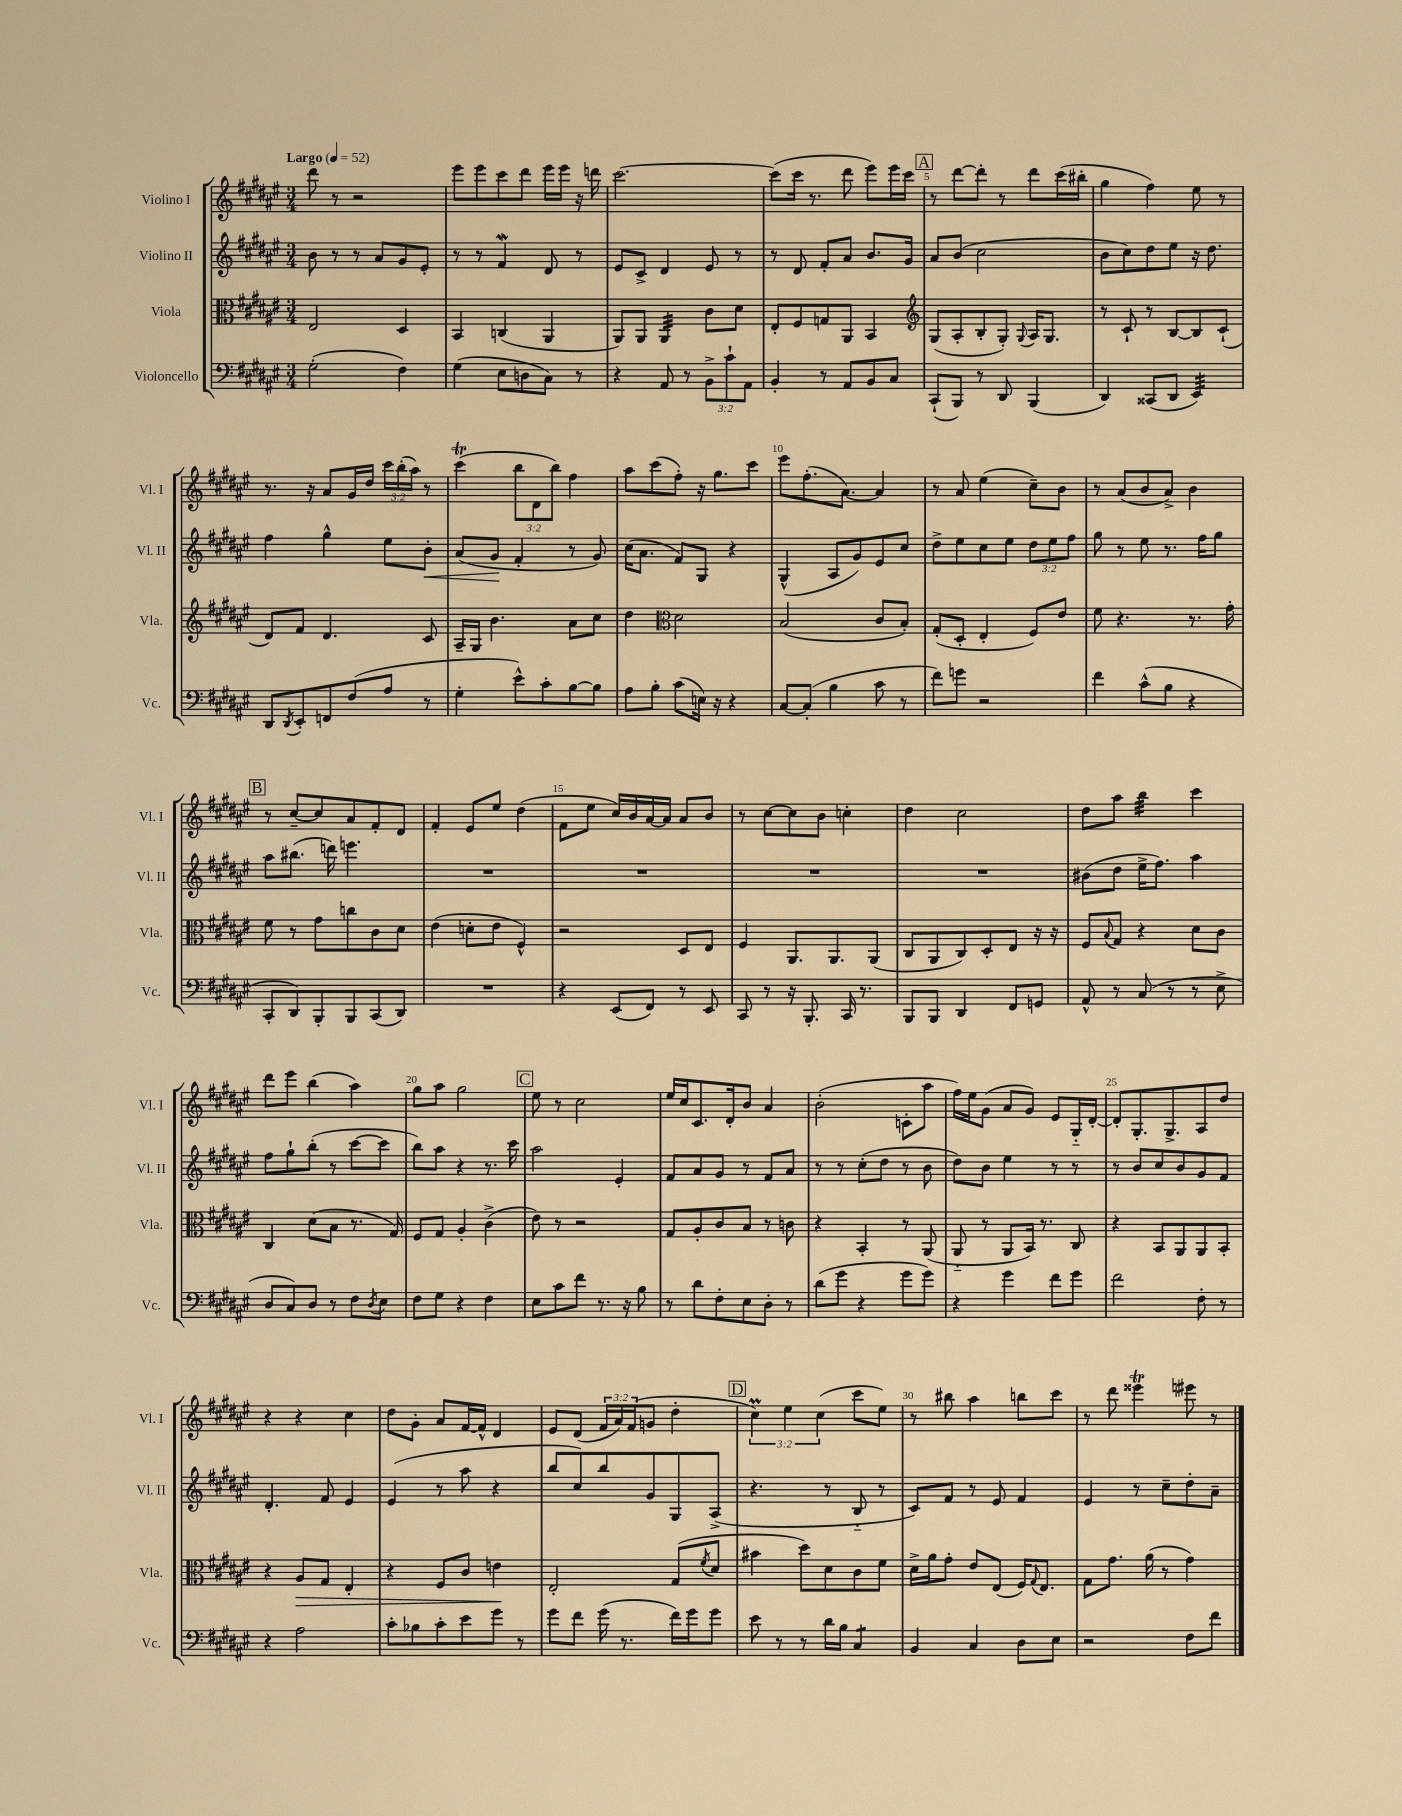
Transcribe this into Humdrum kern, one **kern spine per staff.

**kern	**kern	**kern	**kern
*staff4	*staff3	*staff2	*staff1
*clefF4	*clefC3	*clefG2	*clefG2
*k[f#c#g#d#a#e#]	*k[f#c#g#d#a#e#]	*k[f#c#g#d#a#e#]	*k[f#c#g#d#a#e#]
*M3/4	*M3/4	*M3/4	*M3/4
*MM52	*MM52	*MM52	*MM52
(2G#'\	2E#/	8b\	8ddd#\
.	.	8r	8r
.	.	8r	2r
.	.	8a#/L	.
4F#\)	4D#/	8g#/	.
.	.	8e#'/J	.
=	=	=	=
(4G#\	4BB/	8r	8eee#\L
.	.	8r	8eee#\
8E#\L	(4C/	4f#/	8ccc#\
8D\	.	.	8ddd#\J
8C#\J)	4AA#/	8d#/	16eee#\LL
.	.	.	16eee#\JJ
8r	.	8r	16r
.	.	.	16ddd\
=	=	=	=
4r	8AA#/L)	8e#/L	[2.ccc#\
.	8AA#/J	8c#^/J	.
8AA#/	4AA#/	4d#/	.
8r	.	.	.
12BB^\L	8c#\L	8e#/	.
12c#`\	.	.	.
.	8d#\J	8r	.
12AA#\J	.	.	.
=	=	=	=
4BB'/	8E#'/L	8r	(8ccc#\]L
.	8F#/	8d#/	16ccc#\Jk
.	.	.	8.r
8r	8G/	8f#'/L	.
8AA#/L	8AA#/J	8a#/J	8ddd#\
8BB/	4BB/	8.b/L	8eee#\L)
8C#/J	.	.	16eee#\L
.	.	16g#/Jk	16ccc#\JJ
=	=	=	=
*	*clefG2	*	*
(8CC#`/L	(8G#/L	8a#/L	8r
8BBB/J)	8A#'/	(8b/J	[8ddd#\L
8r	8B'/	2cc#\	8ddd#'\]J
8DD#/	8G#'/J)	.	8r
.	8qqG#/	.	.
(4BBB/	16A#/LK	.	8ddd#\L
.	8.G#/J	.	.
.	.	.	(16ccc#\L
.	.	.	16bb#'\JJ
=	=	=	=
4DD#/)	8r	8b\L	4gg#\
.	8c#`/	8cc#\)	.
(8CC##/L	8r	8dd#\	4ff#\)
8DD#/J	[8B/L	8ee#\J	.
4EE#/)	8B/]	16r	8ee#\
.	.	8.dd#\	.
.	(8c#`/J	.	8r
=	=	=	=
8DD#/L	8d#/L)	4ff#\	8.r
8qDD#/	.	.	.
8EE#'/	8f#/J	.	.
.	.	.	16r
8FF/	4.d#/	4gg#^^\	8a#/L
(8F#/	.	.	16g#/L
.	.	.	16dd#/JJ
8A#/J	.	8ee#\L	24ccc#\LL
.	.	.	(24bb'\
.	.	.	24aa#\JJ)
8r	8c#/	8b'\J	8r
=	=	=	=
4G#'\	16A#~/LL	(8a#/L	(4ccc#\
.	16G#/JJ	.	.
.	4.b\	8g#/J	.
8e#^^\L)	.	4f#'/	12bb\L
.	.	.	12d#\
8c#'\	.	.	.
.	.	.	12bb\J)
[8B\	8a#\L	8r	4ff#\
8B\]J	8cc#\J	8g#/)	.
=	=	=	=
8A#\L	4dd#\	(16cc#\LK	8aa#\L
.	.	8.a#\J	.
8B'\J	.	.	(8ccc#\
*	*clefC3	*	*
(8c#\L	2d#\	8f#/L)	8ff#'\J)
16E\Jk)	.	8G#/J	16r
16r	.	.	8.gg#\L
4r	.	4r	.
.	.	.	8ccc#\J
=	=	=	=
[8C#/L	(2B/	(4G#^^/	8eee#\L
(8C#'/]J	.	.	(8.ff#'\
4B\	.	8A#/L	.
.	.	.	[8.a#\J)
.	.	8g#/)	.
8c#\	8c#/L	8e#/	4a#/]
8r	8B'/J)	8cc#/J	.
=	=	=	=
8f#\L)	(8G#'/L	8dd#^\L	8r
8g\J	8D#'/J	8ee#\	8a#/
2r	4E#'/	8cc#\	(4ee#\
.	.	8ee#\J	.
.	8F#/L)	12dd#\L	8cc#~\L)
.	.	12ee#\	.
.	8e#/J	.	8b\J
.	.	12ff#\J	.
=	=	=	=
4f#\	8f#\	8gg#\	8r
.	4.r	8r	(8a#/L
(8c#^^\L	.	8ee#\	8b/
8B\J	.	8.r	8a#^/J)
4r	8.r	.	4b\
.	.	16ff#\LK	.
.	.	8gg#\J	.
.	16g#'\	.	.
=	=	=	=
8CC#'/L	8f#\	8aa#\L	8r
8DD#/)	8r	(8.bb#\J	[8cc#~/L
8BBB'/	8g#\L	.	8cc#/]
.	.	16ddd\)	.
8BBB/	8cc\	4.eee\	8a#/
(8CC#/	8c#\	.	8f#'/
8DD#/J)	8d#\J	.	8d#/J
=	=	=	=
2.r	(4e#\	2.r	4f#'/
.	8d'\L	.	8e#/L
.	8e#\J	.	8ee#/J
.	4F#^^/)	.	(4dd#\
=	=	=	=
4r	2r	2.r	8f#\L
.	.	.	8ee#\J
(8EE#/L	.	.	16cc#/LL)
.	.	.	16b/
8FF#/J)	.	.	[16a#/
.	.	.	16a#/]JJ
8r	8D#/L	.	8a#/L
8EE#/	8E#/J	.	8b/J
=	=	=	=
8CC#/	4F#/	2.r	8r
8r	.	.	[8cc#\L
16r	8.AA#/L	.	8cc#\]
8.BBB'/	.	.	.
.	.	.	8b\J
.	8.AA#/	.	.
16CC#/	.	.	4cc'\
8.r	.	.	.
.	(8AA#/J	.	.
=	=	=	=
8BBB/L	8C#/L	2.r	4dd#\
8BBB/J	8AA#/	.	.
4DD#/	8C#/)	.	2cc#\
.	8D#'/	.	.
8FF#/L	8E#/J	.	.
8GG/J	16r	.	.
.	16r	.	.
=	=	=	=
8AA#^^/	8F#/L	(8b#\L	8dd#\L
.	8qqB/	.	.
8r	8G#/J	8dd#\J	8aa#\J
(8C#/	4r	16ee#^\LK	4bb\
.	.	8.ff#\J)	.
8r	.	.	.
8r	8d#\L	4aa#\	4ccc#\
8E#^\	8c#\J	.	.
=	=	=	=
8D#/L	4C#/	8ff#\L	8ddd#\L
8C#/)	.	8gg#`\	8eee#\J
8D#/J	(8d#\L	(8bb'\J	(4bb\
8r	8B\J	8r	.
8F#\L	8.r	[8ccc#\L	4aa#\)
8qD#/	.	.	.
8E#\J	.	8ccc#\]J	.
.	16G#/)	.	.
=	=	=	=
8F#\L	8F#/L	8bb\L)	8gg#\L
8G#\J	8G#/J	8aa#\J	8aa#\J
4r	4A#'/	4r	2gg#\
4F#\	(4c#^\	8.r	.
.	.	16ccc#\	.
=	=	=	=
8E#\L	8e#\)	2aa#\	8ee#\
8c#\	8r	.	8r
8f#\J	2r	.	2cc#\
8.r	.	.	.
.	.	4e#'/	.
16r	.	.	.
8B\	.	.	.
=	=	=	=
8r	8G#/L	8f#/L	16ee#/LL
.	.	.	16cc#/J
8d#\L	8A#'/	8a#/	8.c#/
8F#'\	8c#/	8g#/J	.
.	.	.	16d#'/k
8E#\	8B/J	8r	8b/J
8D#'\J	8r	8f#/L	4a#/
8r	8c\	8a#/J	.
=	=	=	=
(8d#\L	4r	8r	(2b'\
8g#\J	.	8r	.
4r	4BB'/	(8cc#'\L	.
.	.	8dd#\J	.
8g#\L	8r	8r	8c'\L
8g#\J)	(8AA#/	8b\	8aa#\J
=	=	=	=
4r	8AA#'~/	8dd#\L)	16ff#\LL)
.	.	.	16ee#\J
.	8r	8b\J	(8g#\J
4g#\	8AA#/L	4ee#\	8a#/L
.	16BB/Jk)	.	8g#/J)
.	8.r	.	.
8f#\L	.	8r	8e#/L
8g#\J	8C#/	8r	16G#'~/L
.	.	.	[16d#'/JJ
=	=	=	=
2f#\	4r	8r	8d#'/]L
.	.	8b/L	8.G#'/
.	8BB/L	8cc#/	.
.	.	.	8.G#^/
.	8AA#/	8b/	.
8F#'\	8AA#/	8g#/	8A#/
8r	8BB'/J	8f#/J	8dd#/J
=	=	=	=
4r	4r	4.d#'/	4r
2A#\	8A#/L	.	4r
.	8G#/J	8f#/	.
.	4E#'/	4e#/	4cc#\
=	=	=	=
8c#'\L	4r	(4e#/	8dd#\L
8B-\	.	.	8g#'\J
8c#'\	8F#/L	8r	8a#/L
8e#\	8c#/J	8aa#\	[16f#/L
.	.	.	16f#^^/]JJ
8g#\J	4e\	4r	4d#/
8r	.	.	.
=	=	=	=
8g#\L	2E#'/	8bb/L	8e#/L
8f#\J	.	8cc#/)	(8d#/J
(16g#\	.	8bb/	24f#/LL
.	.	.	24a#/)
8.r	.	.	.
.	.	.	(24f#/J
.	.	8g#/	8g/J
16f#\LL)	(8G#/L	8G#/	4dd#'\
16g#\J	.	.	.
.	8qf#/	.	.
8g#\J	8d#/J	(8A#^/J	.
=	=	=	=
8e#\	4b#\	4.r	6cc#\)
8r	.	.	.
.	.	.	6ee#\
8r	8dd#\L)	.	.
.	.	.	(6cc#\
16d#\LL	8d#\	8r	.
16B\JJ	.	.	.
4C#/	8c#\	8B'~/	8ccc#\L
.	8f#\J	8r	8ee#\J)
=	=	=	=
4BB/	16d#^\LL	8c#/L)	8r
.	16a#\J	.	.
.	8g#'\J	8f#/J	8bb#\
4C#/	8e#/L	8r	4aa#\
.	(8E#/J	8e#/	.
8D#\L	16F#/LK)	4f#/	8bb\L
.	8qqG#/	.	.
.	8.E#/J	.	.
8E#\J	.	.	8ccc#\J
=	=	=	=
2r	8G#\L	4e#/	8r
.	8.g#\J	.	8ddd#\
.	.	8r	4eee##\
.	(16a#\	.	.
.	8r	8cc#~\L	.
8F#\L	4g#\)	8dd#'\	8eee#\
8f#\J	.	8a#~\J	8r
==	==	==	==
*-	*-	*-	*-
